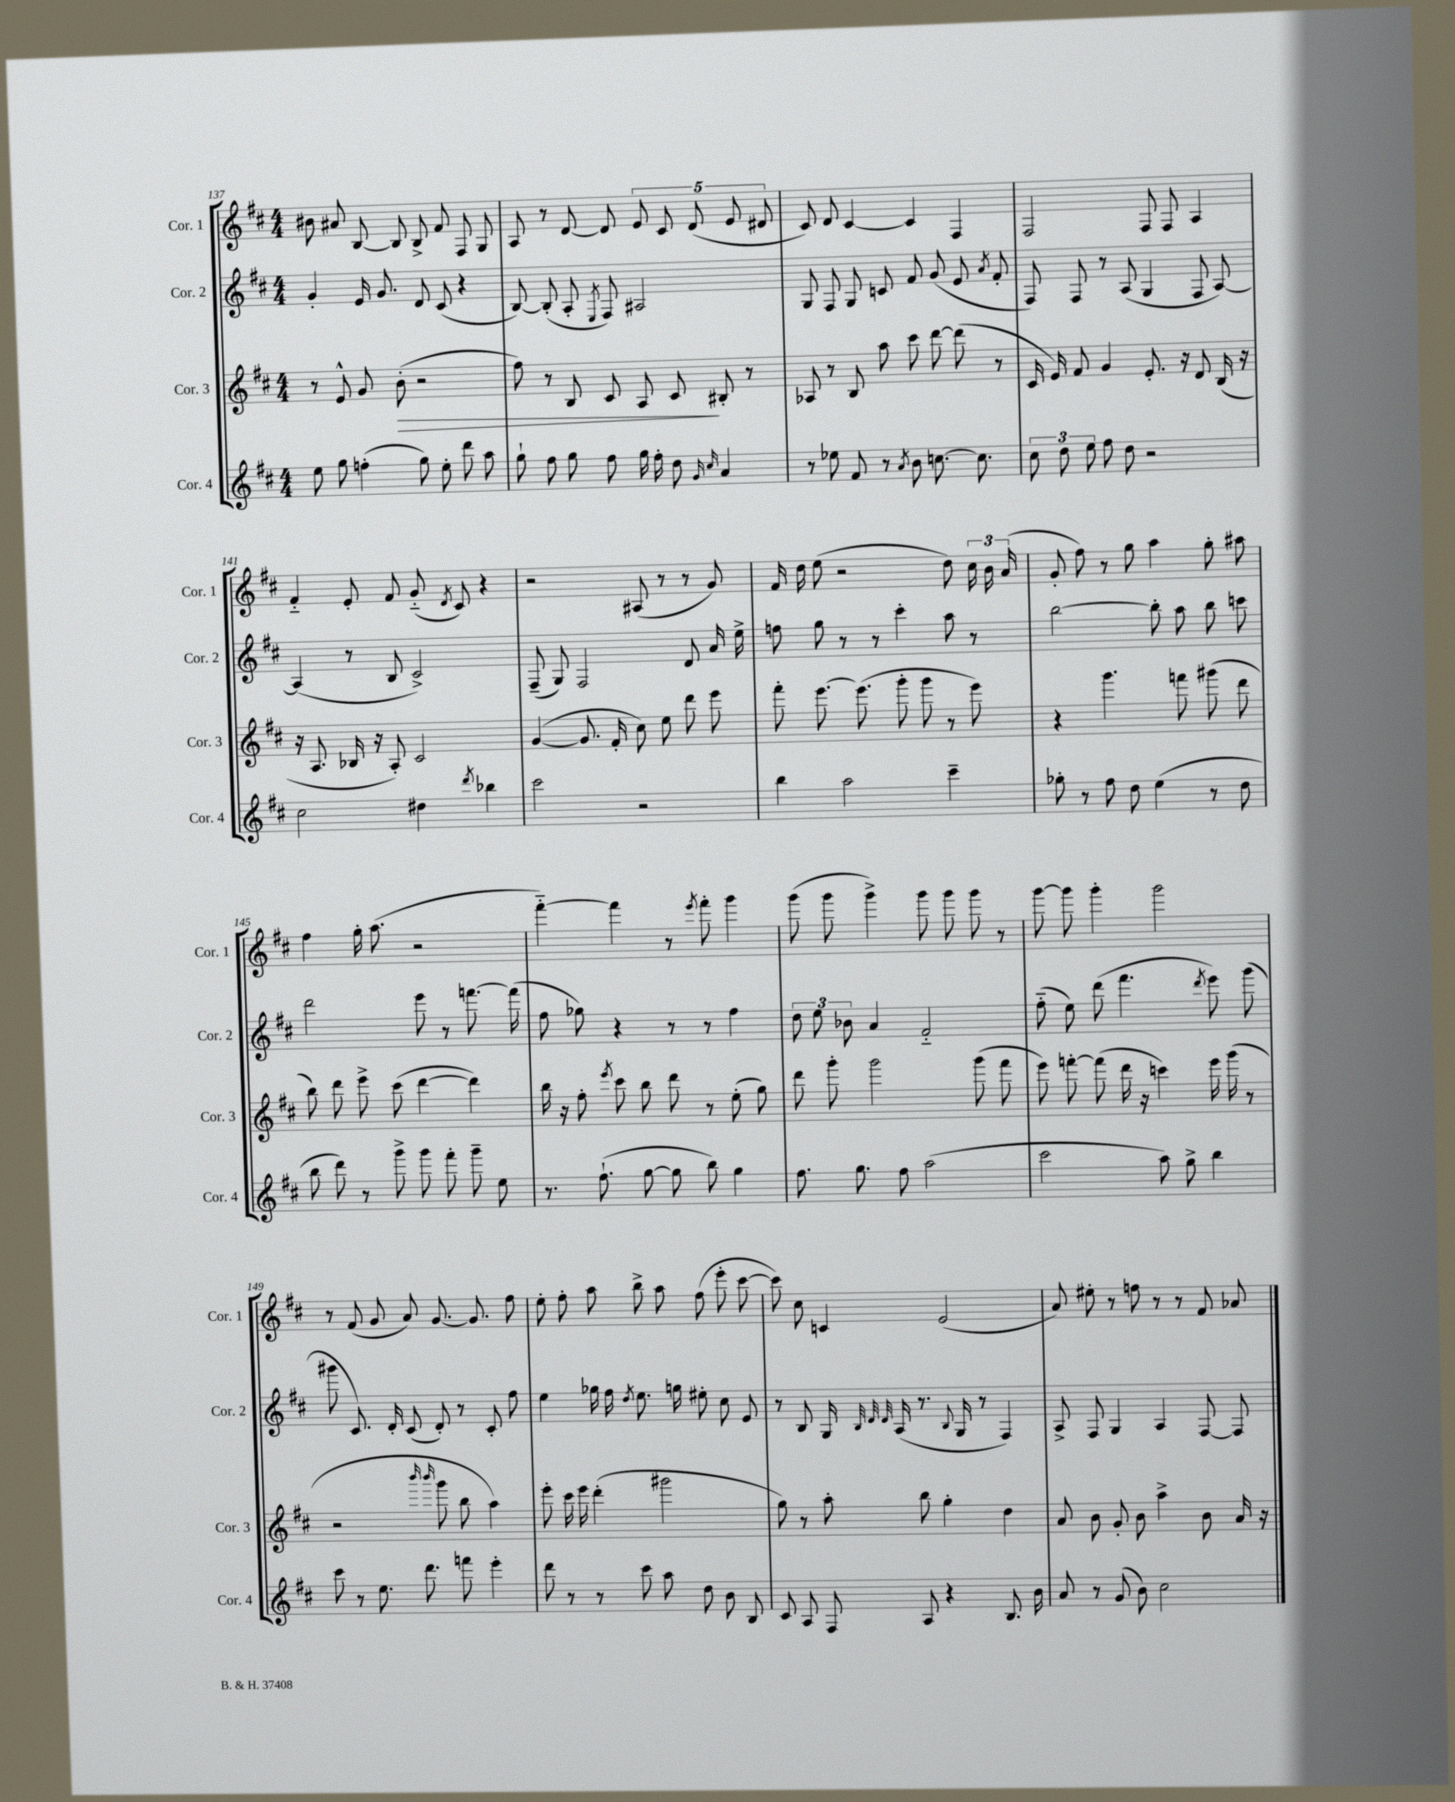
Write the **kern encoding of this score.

**kern	**kern	**dynam	**kern	**kern
*part4	*part3	*part3	*part2	*part1
*staff4	*staff3	*staff3	*staff2	*staff1
*I"Cor. 4	*I"Cor. 3	*	*I"Cor. 2	*I"Cor. 1
*I'Cor. 4	*I'Cor. 3	*	*I'Cor. 2	*I'Cor. 1
*clefG2	*clefG2	*	*clefG2	*clefG2
*k[f#c#]	*k[f#c#]	*	*k[f#c#]	*k[f#c#]
*M4/4	*M4/4	*	*M4/4	*M4/4
=137	=137	=137	=137	=137
8ee\	8r	.	4g'/	8b#X\
8gg\	8e^^/	.	.	8a#X/
(4ffn'\	8g/	.	16e/	[8B/
.	.	.	8.g/	.
!	!	!LO:HP:b	!	!
.	(8b'\	>	.	8B/]
8gg\)	2r	.	8d/	8B^/
8ee'\	.	.	(8c#/	8f#/
8ddd\	.	.	4r	8F#/
8aa\	.	.	.	8G/
=138	=138	=138	=138	=138
8gg`\	8ff#\)	.	[8B/)	8A/
8ff#\	8r	.	(8B'/]	8r
8gg\	8B/	.	8A'/	[8d/
.	.	.	8qE/	.
8ff#\	8c#/	.	8F#/)	8d/]
16gg\	8A/	.	2A#X/	10e/
16ff#'\	.	.	.	.
.	.	.	.	10c#/
8dd\	8c#/	.	.	.
.	.	.	.	(10d/
16qqg/	.	.	.	.
16qqcc#/	.	.	.	.
4a/	8B#X'/	]	.	.
.	.	.	.	10e/
.	8r	.	.	.
.	.	.	.	10d#X/
=139	=139	=139	=139	=139
8r	8A-X/	.	8G/	8c#/)
8ee-X\	8r	.	8F#/	8d/
8f#/	8B/	.	8G/	[4c#/
8r	8aa\	.	8cn/	.
8qa/	.	.	.	.
8b\	8ccc#\	.	8f#/	4c#/]
[8.ccn\	[8ddd\	.	(8g/	.
.	(8ddd\]	.	8e/	4F#/
8.cc\]	.	.	.	.
.	.	.	8qa/	.
.	8r	.	8f#'/	.
=140	=140	=140	=140	=140
12cc#\	16c#/	.	8F#/)	2F#/
.	16e/)	.	.	.
12dd\	.	.	.	.
.	8f#/	.	8F#/	.
12ee\	.	.	.	.
8ff#\	4g/	.	8r	.
8dd\	.	.	(8A/	.
2r	8.e'/	.	4G/	8F#/
.	.	.	.	8F#/
.	16r	.	.	.
.	8d/	.	8F#/	4A/
.	(16B/	.	[8A/)	.
.	16r	.	.	.
!!LO:LB:g=z
=141	=141	=141	=141	=141
2cc#\	16r	.	(4A/]	4f#/
.	8.A/	.	.	.
.	16B-X/	.	8r	8e'/
.	16r	.	.	.
.	8A'/)	.	8B/	8f#/
4dd#X\	2c#/	.	2c#^/)	(8g/
.	.	.	.	8qd/
.	.	.	.	8c#/)
8qddd/	.	.	.	.
4bb-X\	.	.	.	4r
=142	=142	=142	=142	=142
2ccc#\	([4g/	.	(8F#~/	2r
.	.	.	8G/)	.
.	8.g/]	.	2F#/	.
.	16f#'/	.	.	.
2r	8cc#\)	.	.	(8A#X/
.	8ee\	.	.	8r
.	8ddd\	.	8d/	8r
.	8eee\	.	16a/	8g/)
.	.	.	16ee^\	.
=143	=143	=143	=143	=143
4bb\	8fff#'\	.	8ffn\	16f#/
.	.	.	.	16dd\
.	[8.eee\	.	8gg\	(8ee\
2aa\	.	.	8r	2r
.	(8.eee\]	.	.	.
.	.	.	8r	.
.	8ggg'\	.	4ccc#'\	.
.	8ggg\	.	.	.
4ccc#~\	8r	.	8aa\	8dd\)
.	8eee\)	.	8r	24cc#\
.	.	.	.	24b\
.	.	.	.	(24a/
=144	=144	=144	=144	=144
8gg-X'\	4r	.	[2bb\	8g'/
8r	.	.	.	8ff#\)
8ff#\	4.ggg\	.	.	8r
8dd\	.	.	.	8gg\
(4ee\	.	.	8bb'\]	4aa\
.	8fffn\	.	8aa\	.
8r	(8ggg#X\	.	8bb\	8gg'\
8dd\	8ddd\	.	8cccn\	8aa#X\
!!LO:LB:g=z
=145	=145	=145	=145	=145
8bb\	8bb\)	.	2ddd\	4ff#\
8ddd\)	8ddd\	.	.	.
8r	8eee^\	.	.	16gg'\
.	.	.	.	(8.aa\
8ggg^\	(8ccc#\	.	.	.
8ggg\	[4ddd\	.	8eee\	2r
8fff#'\	.	.	8r	.
8ggg~\	4ddd\])	.	[8.fffn\	.
8ee\	.	.	.	.
.	.	.	(16fff\]	.
=146	=146	=146	=146	=146
8.r	16bb\	.	8ff#\	[4fff#\)
.	16r	.	.	.
.	8ff#'\	.	8gg-X\)	.
(8.ff#`\	.	.	.	.
.	8qeee/	.	.	.
.	8ccc#\	.	4r	4fff#\]
[8gg\	8bb\	.	.	.
8gg\]	8ddd\	.	8r	8r
.	.	.	.	8qeee/
8bb\)	8r	.	8r	8fff#'\
4gg\	(8ee'\	.	4ff#\	4ggg\
.	8gg\)	.	.	.
=147	=147	=147	=147	=147
8.ff#\	8ddd\	.	12dd\	(8ggg\
.	.	.	12ee\	.
.	8ggg'\	.	.	8ggg\
.	.	.	12b-X\	.
8.gg\	.	.	.	.
.	2ggg\	.	4a/	4ggg^\)
8ff#\	.	.	.	.
(2aa\	.	.	2f#/	8ggg\
.	.	.	.	8ggg\
.	(8ggg\	.	.	8ggg\
.	8fff#\	.	.	8r
=148	=148	=148	=148	=148
2ccc#\	8eee\)	.	(8ff#\	[8ggg\
.	[8fffn'\	.	8ee\)	8ggg\]
.	(8fff\]	.	(8ddd\	4ggg'\
.	16ddd\	.	4.fff#\	.
.	16r	.	.	.
8aa\)	4cccn\)	.	.	2ggg\
8gg^\	.	.	.	.
.	.	.	8qddd/	.
4bb\	16eee\	.	8eee\)	.
.	(16ggg\	.	.	.
.	8r	.	(8ggg\	.
!!LO:LB:g=z
=149	=149	=149	=149	=149
8ccc#\	2r	.	8ggg#X\	8r
8r	.	.	8.c#/)	(8f#/
8.ee\	.	.	.	8g/
.	.	.	16d'/	.
.	.	.	(8c#/	8a/)
8.ddd\	.	.	.	.
.	16qqbbb/	.	.	.
.	16qqbbb/	.	.	.
.	8ggg\	.	8d'/)	[8.g/
8fffn\	8bb\	.	8r	.
.	.	.	.	8.g/]
4eee'\	4aa\)	.	8c#'/	.
.	.	.	8ff#\	8ff#\
=150	=150	=150	=150	=150
8ddd\	8eee'\	.	4ee\	8ee'\
8r	16ccc#\	.	.	8ff#'\
.	16eee\	.	.	.
8r	(4ddd'\	.	16gg-X\	8aa\
.	.	.	16ff#\	.
.	.	.	8qdd/	.
8ccc#\	.	.	8.ee\	8bb^\
8aa\	2ggg#X\	.	.	8aa\
.	.	.	16ggn\	.
8dd\	.	.	8ee#X'\	(8ff#\
8b\	.	.	8cc#\	8eee'\
8B/	.	.	8e/	[8ccc#\
=151	=151	=151	=151	=151
8c#/	8gg\)	.	8r	8ccc#\])
8A/	8r	.	8B/	8cc#\
8F#/	8aa'\	.	16G/	4cn/
.	.	.	32qqB/	.
.	.	.	32qqd/	.
.	.	.	32qqd/	.
.	.	.	(16A/	.
8A/	8bb\	.	8.r	.
4r	4gg'\	.	.	(2e/
.	.	.	8qqB/	.
.	.	.	16G/	.
.	.	.	8r	.
8.B/	4dd\	.	4F#/)	.
16b\	.	.	.	.
=152	=152	=152	=152	=152
8a/	8a/	.	8A^/	8a/)
8r	8b\	.	8F#/	8ee#X'\
(8g/	8g'/	.	4G/	8r
8b\)	8b\	.	.	8ffn\
2cc#\	4aa^\	.	4A/	8r
.	.	.	.	8r
.	8b\	.	[8F#/	8f#/
.	16a/	.	8F#/]	8a-X/
.	16r	.	.	.
==	==	==	==	==
*-	*-	*-	*-	*-
